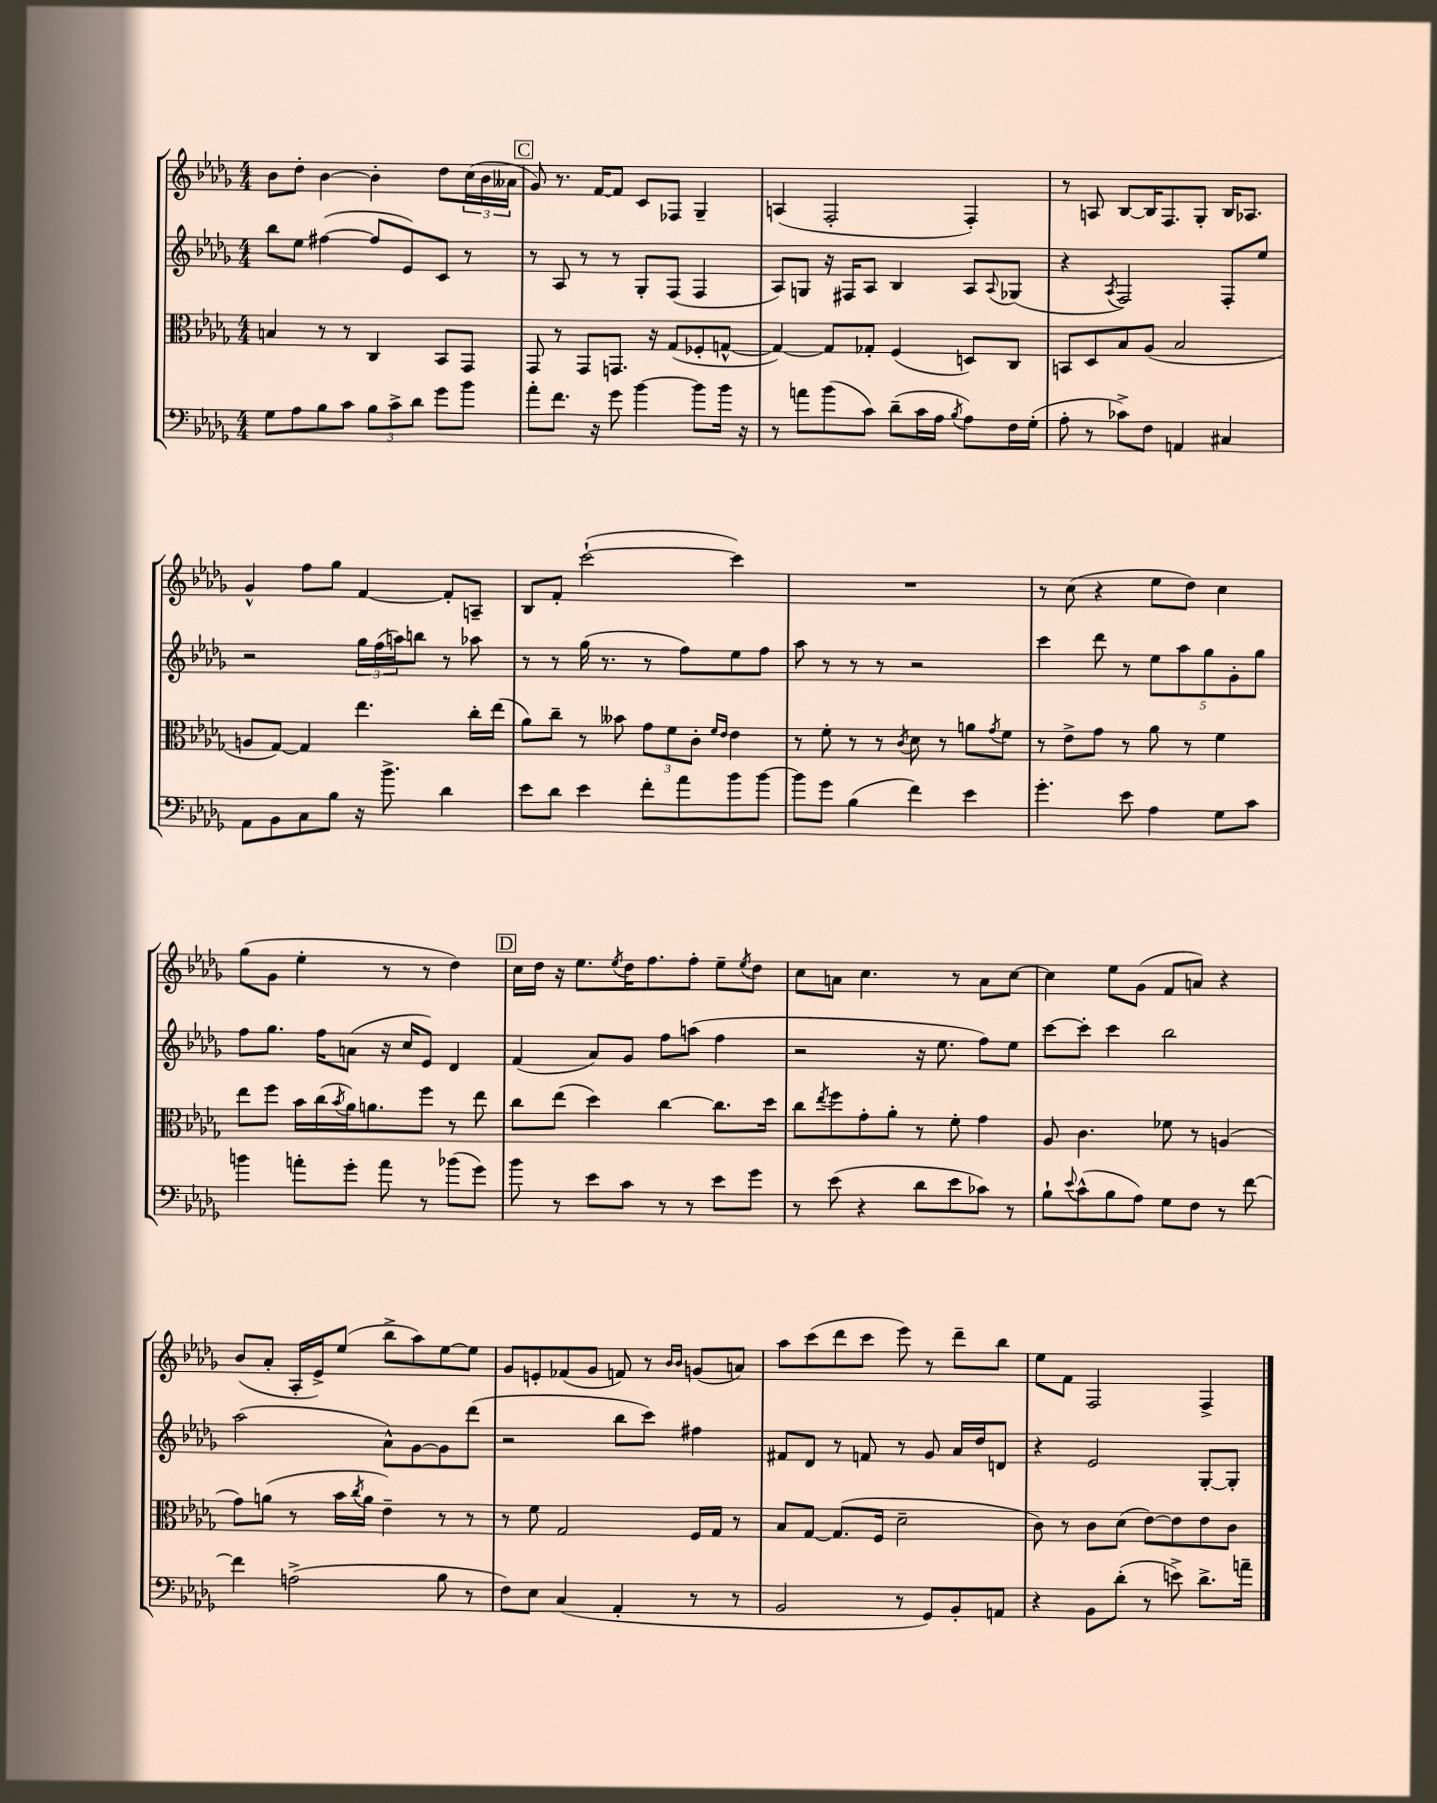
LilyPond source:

<<
\new StaffGroup <<
\new Staff = "s0" {
    \clef treble \key des \major \numericTimeSignature \time 4/4
    bes'8 des''8-. bes'4~ bes'4-. des''8 \tuplet 3/2 { c''16( bes'16 aeses'16 } |
    \mark \markup { \box "C" } ges'8) r8. f'16~ f'8 c'8 fes8 ges4-- |
    a4( f2-. f4-.) |
    r8 a8 bes8~ bes16 f8. ges8-. bes16 aes8. |
    ges'4-^ f''8 ges''8 f'4~ f'8-. a8-- |
    bes8 f'8-. c'''2~-!( c'''4) |
    R1 |
    r8 c''8( r4 ees''8 des''8) c''4 |
    ges''8( ges'8 ees''4-. r8 r8 des''4) |
    \mark \markup { \box "D" } c''16 des''16 r16 ees''8. \acciaccatura { ees''8 } des''16 f''8. f''8-. ees''8-- \acciaccatura { ees''8 } des''8 |
    c''8 a'8 c''4. r8 a'8 c''8~ |
    c''4 ees''8 ges'8( f'8 a'8) r4 |
    bes'8( aes'8-. aes16-. ees'16->) ees''8( bes''8-> aes''8) ees''8~ ees''8 |
    ges'8 e'8-. fes'8( ges'8 f'8) r8 \grace { bes'16 bes'16 } g'8( a'8) |
    aes''8 c'''8( des'''8 c'''8 ees'''8) r8 des'''8-- bes''8 |
    ees''8 f'8 f2 f4-> \bar "|." |
}
\new Staff = "s1" {
    \clef treble \key des \major \numericTimeSignature \time 4/4
    bes''8 ees''8 fis''4~( fis''8 ees'8) c'8 r8 |
    \mark \markup { \box "C" } r8 aes8 r8 r8 ges8-. f8( f4 |
    aes8) g8 r16 fis16 aes8 bes4 aes8 \appoggiatura { aes8 } ges8( |
    r4 \acciaccatura { aes8 } f2) f8-. ees''8 |
    r2 \tuplet 3/2 { ges''16 f''16( a''16) } b''8 r8 aes''8 |
    r8 r8 ges''16( r8. r8 f''8) ees''8 f''8 |
    aes''8 r8 r8 r8 r2 |
    c'''4 des'''8 r8 \tuplet 5/4 { ees''8 aes''8 ges''8 ges'8-. ges''8 } |
    f''8 ges''8. f''16 a'8( r16 c''16 ees'8) des'4 |
    \mark \markup { \box "D" } f'4( aes'8) ges'8 f''8 a''8( f''4 |
    r2 r16 ees''8. f''8) ees''8 |
    c'''8~ c'''8-. c'''4 bes''2 |
    aes''2( aes'8-^) ges'8~ ges'8 des'''8( |
    r2 bes''8 c'''8) fis''4 |
    fis'8 des'8 r8 f'8 r8 ges'8 aes'16 des''16 d'8 |
    r4 ees'2 ges8~-. ges8-. \bar "|." |
}
\new Staff = "s2" {
    \clef alto \key des \major \numericTimeSignature \time 4/4
    b4 r8 r8 c4 bes,8 ges,8 |
    \mark \markup { \box "C" } ges,8 r8 ges,8 g,8. r16 ges8( fes8-. g8~-^ |
    g4~) g8 ges8-. f4( d8) c8 |
    b,8 des8 bes8 aes8( bes2 |
    a8 ges8~) ges4 ees''4. c''16-. ees''16( |
    aes'8) c''8-- r8 beses'8 \tuplet 3/2 { ges'8 f'8 c'8-. } \grace { f'16 ees'16 } ees'4 |
    r8 f'8-. r8 r8 \acciaccatura { c'8 } des'8 r8 a'8 \acciaccatura { ges'8 } f'8 |
    r8 ees'8-> ges'8 r8 aes'8 r8 f'4 |
    ees''8 f''8 bes'16 c''16( \acciaccatura { bes'8 } aes'16) a'8. f''8 r8 ees''8 |
    \mark \markup { \box "D" } c''8 ees''8( des''4) c''4~ c''8. des''16 |
    c''8 \acciaccatura { ees''8 } f''8 ges'8-. aes'8-. r8 f'8-. ges'4 |
    aes8 c'4. fes'8 r8 a4( |
    ges'8) a'8( r8 bes'16 \acciaccatura { c''8 } a'16 ees'4--) r8 r8 |
    r8 f'8 ges2 f16 ges16 r8 |
    bes8 ges8~ ges8.( f16 des'2-- |
    c'8) r8 c'8 des'8( ees'8~) ees'8 ees'8 c'8 \bar "|." |
}
\new Staff = "s3" {
    \clef bass \key des \major \numericTimeSignature \time 4/4
    ges8 aes8 bes8 c'8 \tuplet 3/2 { bes8 c'8-> des'8 } ges'8 bes'8 |
    \mark \markup { \box "C" } aes'8-. f'8. r16 ges'8 bes'4~ bes'8 bes'16 r16 |
    r8 a'8 bes'8( c'8) des'8--( c'16 aes16 \acciaccatura { bes8 } aes8) f16 ges16-.( |
    aes8-. r8 ces'8->) f8 a,4 cis4 |
    aes,8 bes,8 c8 bes8 r16 bes'8.-> des'4 |
    ees'8 des'8 ees'4 f'8-. aes'8 bes'8 bes'8~ |
    bes'8 ges'8 bes4( f'4) ees'4 |
    ges'4.-. ees'8 aes4 ges8 c'8 |
    b'4 a'8-. ges'8-. a'8 r8 bes'8( ges'8) |
    \mark \markup { \box "D" } bes'8 r8 ees'8 c'8 r8 r8 ees'8 ges'8 |
    r8 ees'8( r4 des'8 ees'8 ces'8) r8 |
    bes8-! \appoggiatura { ees'8 } c'8-^( bes8 aes8) ges8 f8 r8 f'8~ |
    f'4 a2->( bes8 r8 |
    f8) ees8 c4( aes,4-. r8 r8 |
    bes,2 r8 ges,8) bes,8-. a,8 |
    r4 bes,8 des'8-.( r8 e'8->) des'8.-> a'16-- \bar "|." |
}
>>
>>
\layout { \context { \Score \remove "Bar_number_engraver" } }
